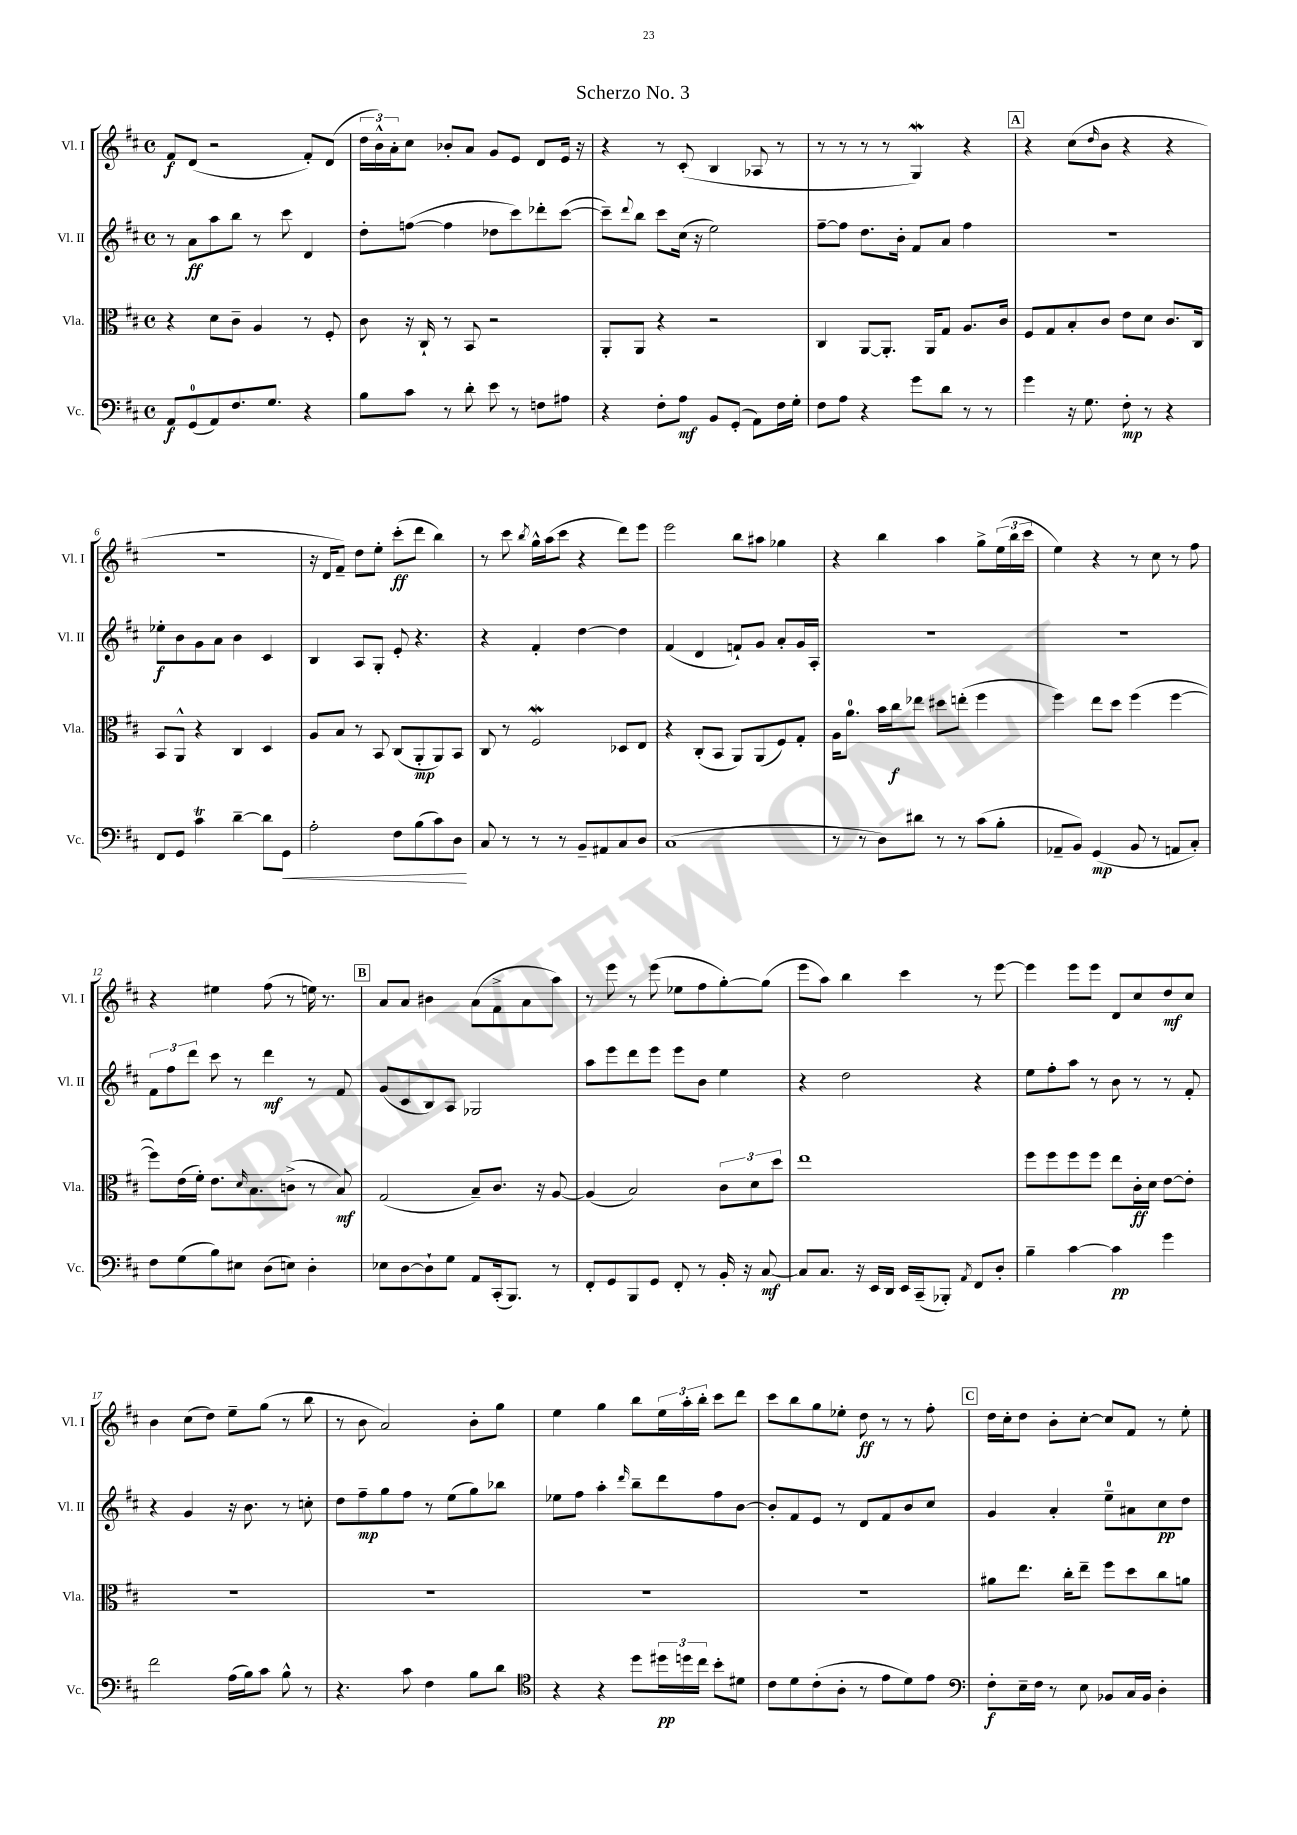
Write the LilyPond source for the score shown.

\header { title = "Scherzo No. 3" }
<<
\new StaffGroup <<
\new Staff = "s0" \with { instrumentName = "Vl. I" shortInstrumentName = "Vl. I" } {
    \clef treble \key d \major \defaultTimeSignature \time 4/4
    fis'8\f d'8( r2 fis'8-.) d'8( |
    \tuplet 3/2 { d''16 b'16-^) a'16-. } cis''8 bes'8-. a'8 g'8 e'8 d'8 e'16 r16 |
    r4 r8 cis'8-.( b4 aes8 r8 |
    r8 r8 r8 r8 g4\mordent) r4 |
    \mark \markup { \box "A" } r4 cis''8( \grace { d''16 } b'8 r4 r4 |
    R1 |
    r16 d'16 fis'8--) d''8 e''8-. cis'''8-.\ff( d'''8 b''4) |
    r8 cis'''8 \acciaccatura { b''8 } g''16-^ a''16( cis'''8 r4 d'''8) e'''8 |
    e'''2 b''8 ais''8 ges''4 |
    r4 b''4 a''4 g''8-> \tuplet 3/2 { e''16( b''16 cis'''16 } |
    e''4) r4 r8 cis''8 r8 fis''8 |
    r4 eis''4 fis''8( r8 e''16) r8. |
    \mark \markup { \box "B" } a'8 a'8 bis'4 a'8( fis'8-> a'8 a''8) |
    r8 e'''8 r8 e'''8( ees''8 fis''8 g''8~-.) g''8( |
    e'''8 a''8) b''4 cis'''4 r8 e'''8~ |
    e'''4 e'''8 e'''8 d'8 cis''8 d''8\mf cis''8 |
    b'4 cis''8( d''8) e''8-- g''8( r8 b''8 |
    r8 b'8 a'2) b'8-. g''8 |
    e''4 g''4 b''8 \tuplet 3/2 { e''16 a''16-. b''16-. } cis'''8 d'''8 |
    cis'''8 b''8 g''8 ees''8-. d''8\ff r8 r8 fis''8-. |
    \mark \markup { \box "C" } d''16 cis''16-. d''8 b'8-. cis''8~-. cis''8 fis'8 r8 e''8-. \bar "|." |
}
\new Staff = "s1" \with { instrumentName = "Vl. II" shortInstrumentName = "Vl. II" } {
    \clef treble \key d \major \defaultTimeSignature \time 4/4
    r8 a'8\ff a''8 b''8 r8 cis'''8 d'4 |
    d''8-. f''8~( f''4 des''8 cis'''8) des'''8-. cis'''8~( |
    cis'''8--) \appoggiatura { d'''8 } b''8 cis'''8 cis''16( r16 e''2) |
    fis''8~-- fis''8 d''8. b'16-. fis'8 a'8 fis''4 |
    \mark \markup { \box "A" } R1 |
    ees''8-.\f b'8 g'8 a'8 b'4 cis'4 |
    b4 a8 g8-. e'8-. r4. |
    r4 fis'4-. d''4~ d''4 |
    fis'4( d'4 f'8-!) g'8 a'8-. g'16 a16-. |
    R1 |
    R1 |
    \tuplet 3/2 { fis'8 fis''8 d'''8 } cis'''8 r8 d'''4\mf r8 fis'8 |
    \mark \markup { \box "B" } g'8( cis'8 b8) a8 ges2 |
    a''8 e'''8 d'''8 e'''8 e'''8 b'8 e''4 |
    r4 d''2 r4 |
    e''8 fis''8-. a''8 r8 b'8 r8 r8 fis'8-. |
    r4 g'4 r16 b'8. r8 c''8-. |
    d''8 fis''8--\mp g''8 fis''8 r8 e''8( g''8) bes''8 |
    ees''8 fis''8 a''4-. \grace { d'''16 } b''8-- d'''8 fis''8 b'8~ |
    b'8-. fis'8 e'8 r8 d'8 fis'8 b'8 cis''8 |
    \mark \markup { \box "C" } g'4 a'4-. e''8-0-- ais'8 cis''8\pp d''8 \bar "|." |
}
\new Staff = "s2" \with { instrumentName = "Vla." shortInstrumentName = "Vla." } {
    \clef alto \key d \major \defaultTimeSignature \time 4/4
    r4 d'8 cis'8-- a4 r8 fis8-. |
    cis'8 r16 cis16-! r8 b,8 r2 |
    a,8-. a,8 r4 r2 |
    cis4 a,8~ a,8.-. a,16 g8 a8. cis'16 |
    \mark \markup { \box "A" } fis8 g8 b8-. cis'8 e'8 d'8 cis'8. cis16 |
    b,8 a,8-^ r4 cis4 d4 |
    a8 b8 r8 b,8 cis8( a,8-.\mp a,8) b,8 |
    cis8 r8 fis2\mordent des8 e8 |
    r4 cis8-.( b,8 a,8) a,8( fis8) g8-. |
    a16 a'8.-0 b'16 cis''16\f ees''8 dis''8 e''8-.( fis''4 |
    fis''4) e''8 d''8 fis''4( fis''4~ |
    fis''8) e'16( fis'16-.) e'8. \grace { d'16 } b8. c'8->( r8 b8\mf) |
    \mark \markup { \box "B" } g2( b8--) cis'8. r16 a8~ |
    a4( b2) \tuplet 3/2 { cis'8 d'8 d''8 } |
    e''1 |
    fis''8 fis''8 fis''8 fis''8 e''8 cis'16-.\ff d'16 e'8~ e'8-. |
    R1 |
    R1 |
    R1 |
    R1 |
    \mark \markup { \box "C" } ais'8 e''8. cis''16-. e''8-- fis''8 d''8 cis''8 a'8 \bar "|." |
}
\new Staff = "s3" \with { instrumentName = "Vc." shortInstrumentName = "Vc." } {
    \clef bass \key d \major \defaultTimeSignature \time 4/4
    a,8\f g,8-0( a,8) fis8. g8. r4 |
    b8 cis'8 r8 d'8-. e'8 r8 f8 ais8 |
    r4 fis8-. a8\mf b,8 g,8-.( a,8) fis16 g16-. |
    fis8 a8 r4 g'8 d'8 r8 r8 |
    \mark \markup { \box "A" } g'4 r16 g8. fis8-.\mp r8 r4 |
    fis,8 g,8 cis'4\trill d'4~-- d'8 g,8\< |
    a2-. fis8 b8( cis'8) d8\! |
    cis8 r8 r8 r8 b,8-- ais,8 cis8 d8 |
    cis1( |
    r8 r8 d8) dis'8 r8 r8 cis'8( b8-. |
    aes,8-- b,8) g,4\mp( b,8 r8 a,8 cis8-.) |
    fis8 g8( b8) eis8 d8( e8) d4-. |
    \mark \markup { \box "B" } ees8 d8~ d8-! g8 a,8 cis,16-.( b,,8.) r8 |
    fis,8-. g,8 b,,8 g,8 fis,8-. r8 b,16-. r16 cis8~\mf |
    cis8 cis8. r16 e,16 d,16 e,16 cis,16--( bes,,8-.) \acciaccatura { a,8 } fis,8 d8-. |
    b4-- cis'4~ cis'4\pp g'4 |
    fis'2 a16( b16) cis'8 b8-^ r8 |
    r4. cis'8 fis4 b8 d'8 |
    \clef tenor r4 r4 d''8 \tuplet 3/2 { dis''16\pp d''16 cis''16 } b'8-. dis'8 |
    cis'8 d'8 cis'8-.( a8-. r8 e'8 d'8) e'8 |
    \mark \markup { \box "C" } \clef bass fis8-.\f e16-- fis16 r8 e8 bes,8 cis16 bes,16 d4-. \bar "|." |
}
>>
>>
